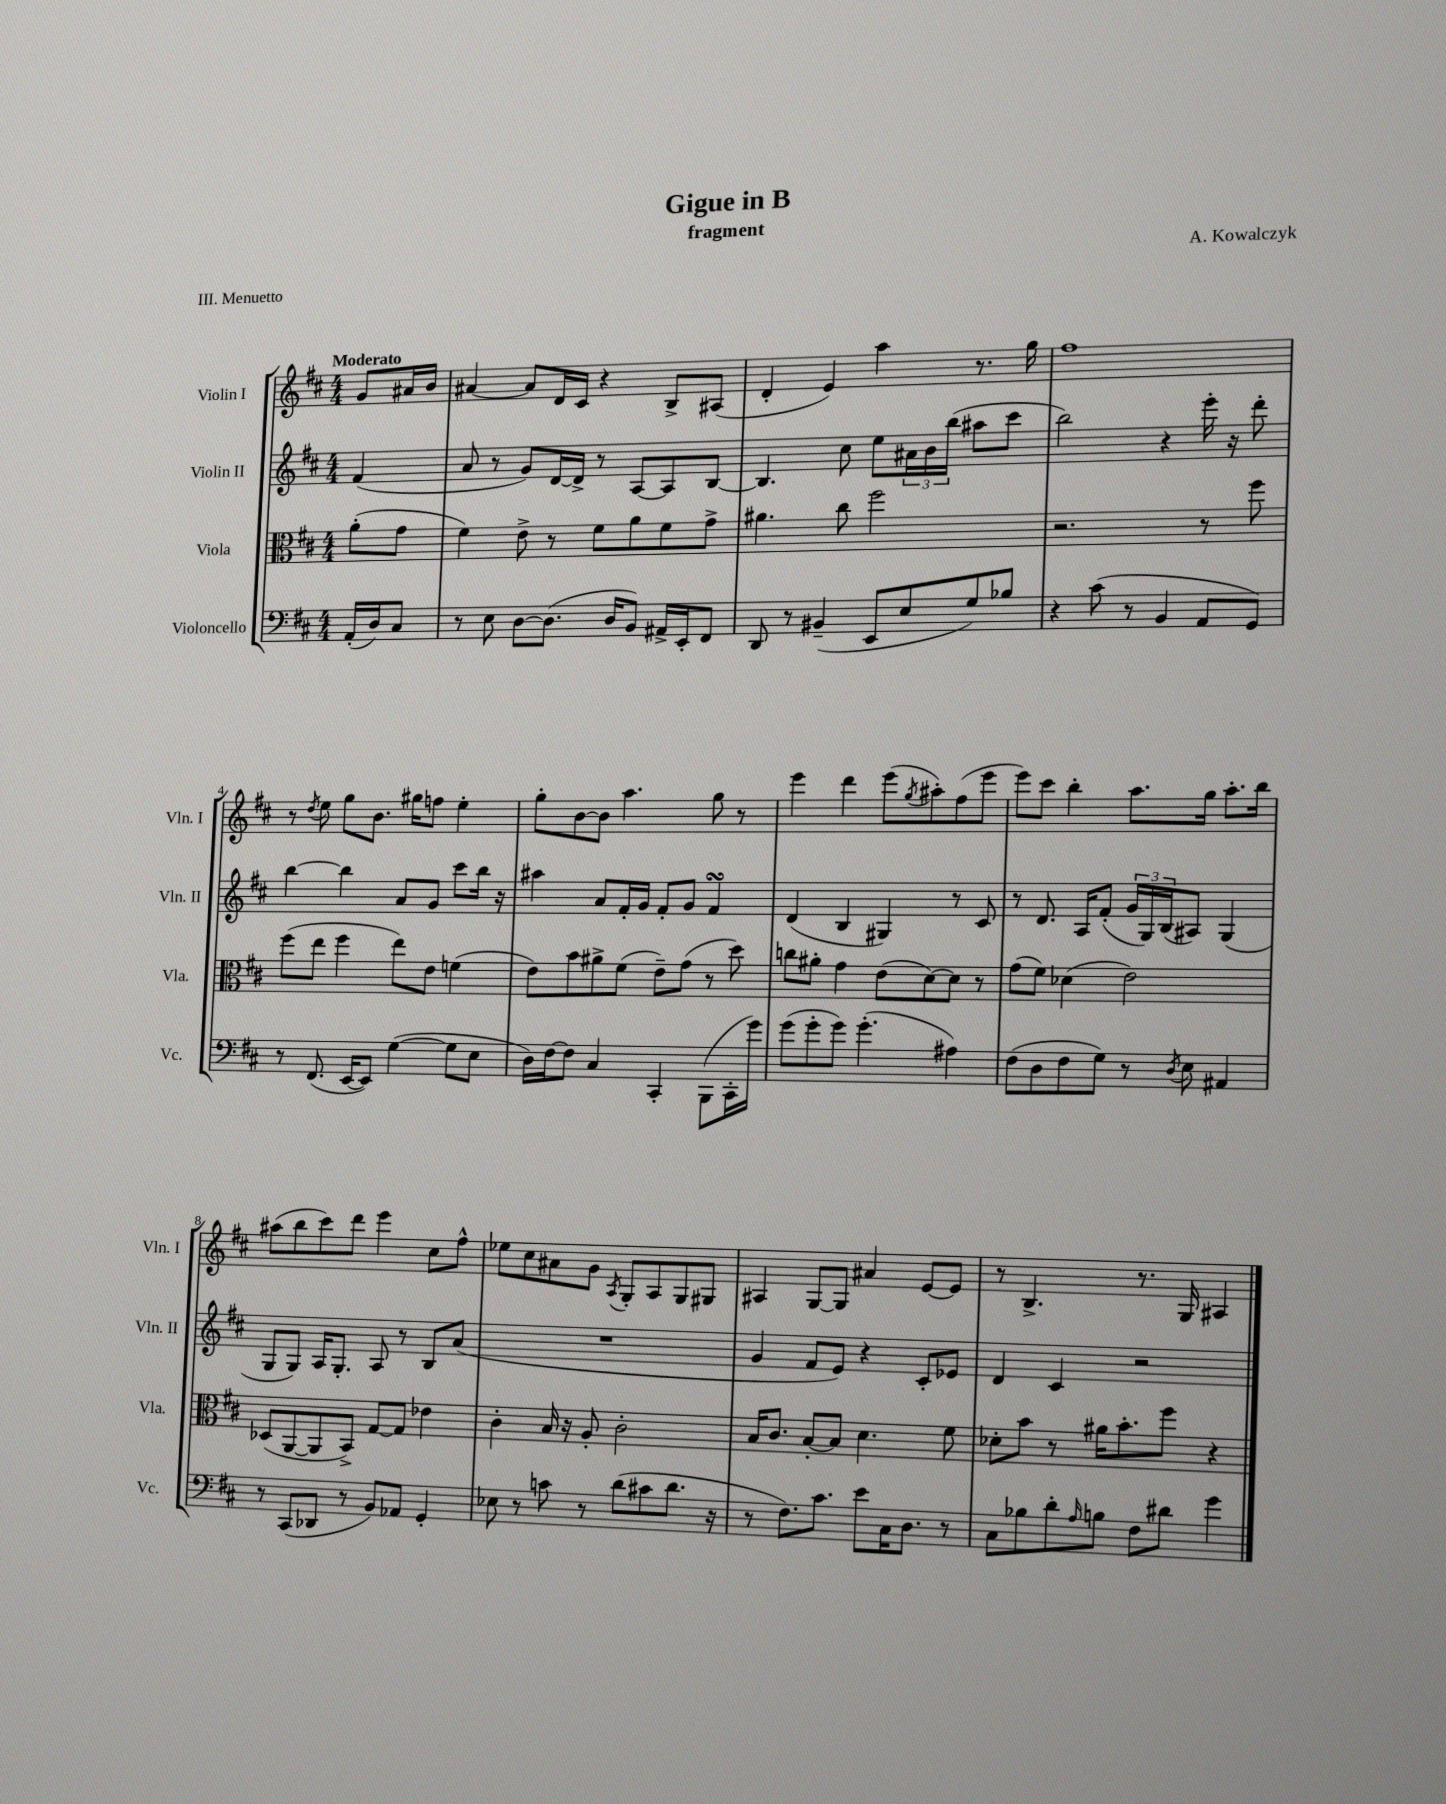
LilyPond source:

\header { title = "Gigue in B" composer = "A. Kowalczyk" subtitle = "fragment" piece = "III. Menuetto" }
<<
\new StaffGroup <<
\new Staff = "s0" \with { instrumentName = "Violin I" shortInstrumentName = "Vln. I" } {
    \clef treble \key d \major \numericTimeSignature \time 4/4 \partial 4 \tempo "Moderato"
    g'8 ais'16 b'16 |
    ais'4~ ais'8 d'16 cis'16 r4 b8-> ais8( |
    d'4-. e'4) a''4 r8. g''16 |
    fis''1 |
    r8 \acciaccatura { d''8 } e''8 g''8 b'8. gis''16 f''8 e''4-. |
    g''8-. b'8~ b'8 a''4. g''8 r8 |
    e'''4 d'''4 e'''8( \acciaccatura { g''8 } ais''8-.) fis''8( e'''8 |
    e'''8) cis'''8 b''4-. a''8. g''16 a''8.-. b''16 |
    ais''8( b''8 cis'''8) d'''8 e'''4 cis''8 fis''8-^ |
    ees''8 cis''8 ais'8 g'8 \acciaccatura { a8 } g8-. a8 g8 gis8 |
    ais4 g8~ g8 ais'4 e'8~ e'8 |
    r8 b4.-> r8. g16 ais4 \bar "|." |
}
\new Staff = "s1" \with { instrumentName = "Violin II" shortInstrumentName = "Vln. II" } {
    \clef treble \key d \major \numericTimeSignature \time 4/4 \partial 4
    fis'4( |
    a'8 r8 g'8) d'16~ d'16-> r8 a8~ a8 b8~ |
    b4. cis''8 e''8 \tuplet 3/2 { ais'16 b'16 b''16( } ais''8 cis'''8 |
    b''2) r4 e'''16-. r16 d'''8-. |
    b''4~ b''4 a'8 g'8 cis'''8 b''16 r16 |
    ais''4 a'8 fis'16-. g'16 fis'8-. g'8 fis'4\turn |
    d'4( b4 gis4) r8 cis'8 |
    r8 d'8. a16 fis'8-.( \tuplet 3/2 { g'16 g16) b16( } ais8) g4( |
    g8 g8) a16 g8.-. a8 r8 b8 a'8( |
    R1 |
    g'4 fis'8 e'8) r4 cis'8-. ees'8 |
    d'4 cis'4 r2 \bar "|." |
}
\new Staff = "s2" \with { instrumentName = "Viola" shortInstrumentName = "Vla." } {
    \clef alto \key d \major \numericTimeSignature \time 4/4 \partial 4
    a'8-.( g'8 |
    fis'4) e'8-> r8 fis'8 a'8 fis'8 g'8-> |
    ais'4. cis''8 fis''2 |
    r2. r8 fis''8 |
    fis''8( e''8 fis''4 e''8) e'8 f'4( |
    e'8) b'8 ais'8-> fis'8( e'8--) g'8( r8 d''8) |
    c''8 ais'8-. g'4 e'8( d'8~) d'8 r8 |
    g'8( fis'8) des'4( e'2) |
    des8( a,8~ a,8 b,8->) g8~ g8 ees'4 |
    cis'4-. b16 r16 a8-. cis'2-. |
    b16 cis'8. b8~-. b8 d'4. fis'8 |
    des'8-. b'8 r8 ais'16 b'8.-. fis''8 r4 \bar "|." |
}
\new Staff = "s3" \with { instrumentName = "Violoncello" shortInstrumentName = "Vc." } {
    \clef bass \key d \major \numericTimeSignature \time 4/4 \partial 4
    a,16-.( d16) cis8 |
    r8 e8 d8~ d8.( d16 b,8) ais,16-> e,16-. fis,8 |
    d,8 r8 bis,4--( e,8 e8 g8) bes8 |
    r4 cis'8( r8 b,4 a,8 g,8) |
    r8 fis,8.( e,16~ e,8) g4~( g8 e8 |
    d16) fis16~ fis8 cis4 cis,4-. b,,8( cis,16-. g'16) |
    g'8( g'8-. g'8) g'4.-.( ais4) |
    fis8( d8 fis8 g8) r8 \acciaccatura { d8 } e8 ais,4 |
    r8 cis,8( des,8 r8 b,8) aes,8 g,4-. |
    ees8 r8 c'8 r8 d'8( cis'8 d'8. r16 |
    r8 fis8.) cis'8. e'8 cis16 d8. r8 |
    cis8 bes8 d'8-. \grace { a16 } b8 fis8 dis'8 g'4 \bar "|." |
}
>>
>>
